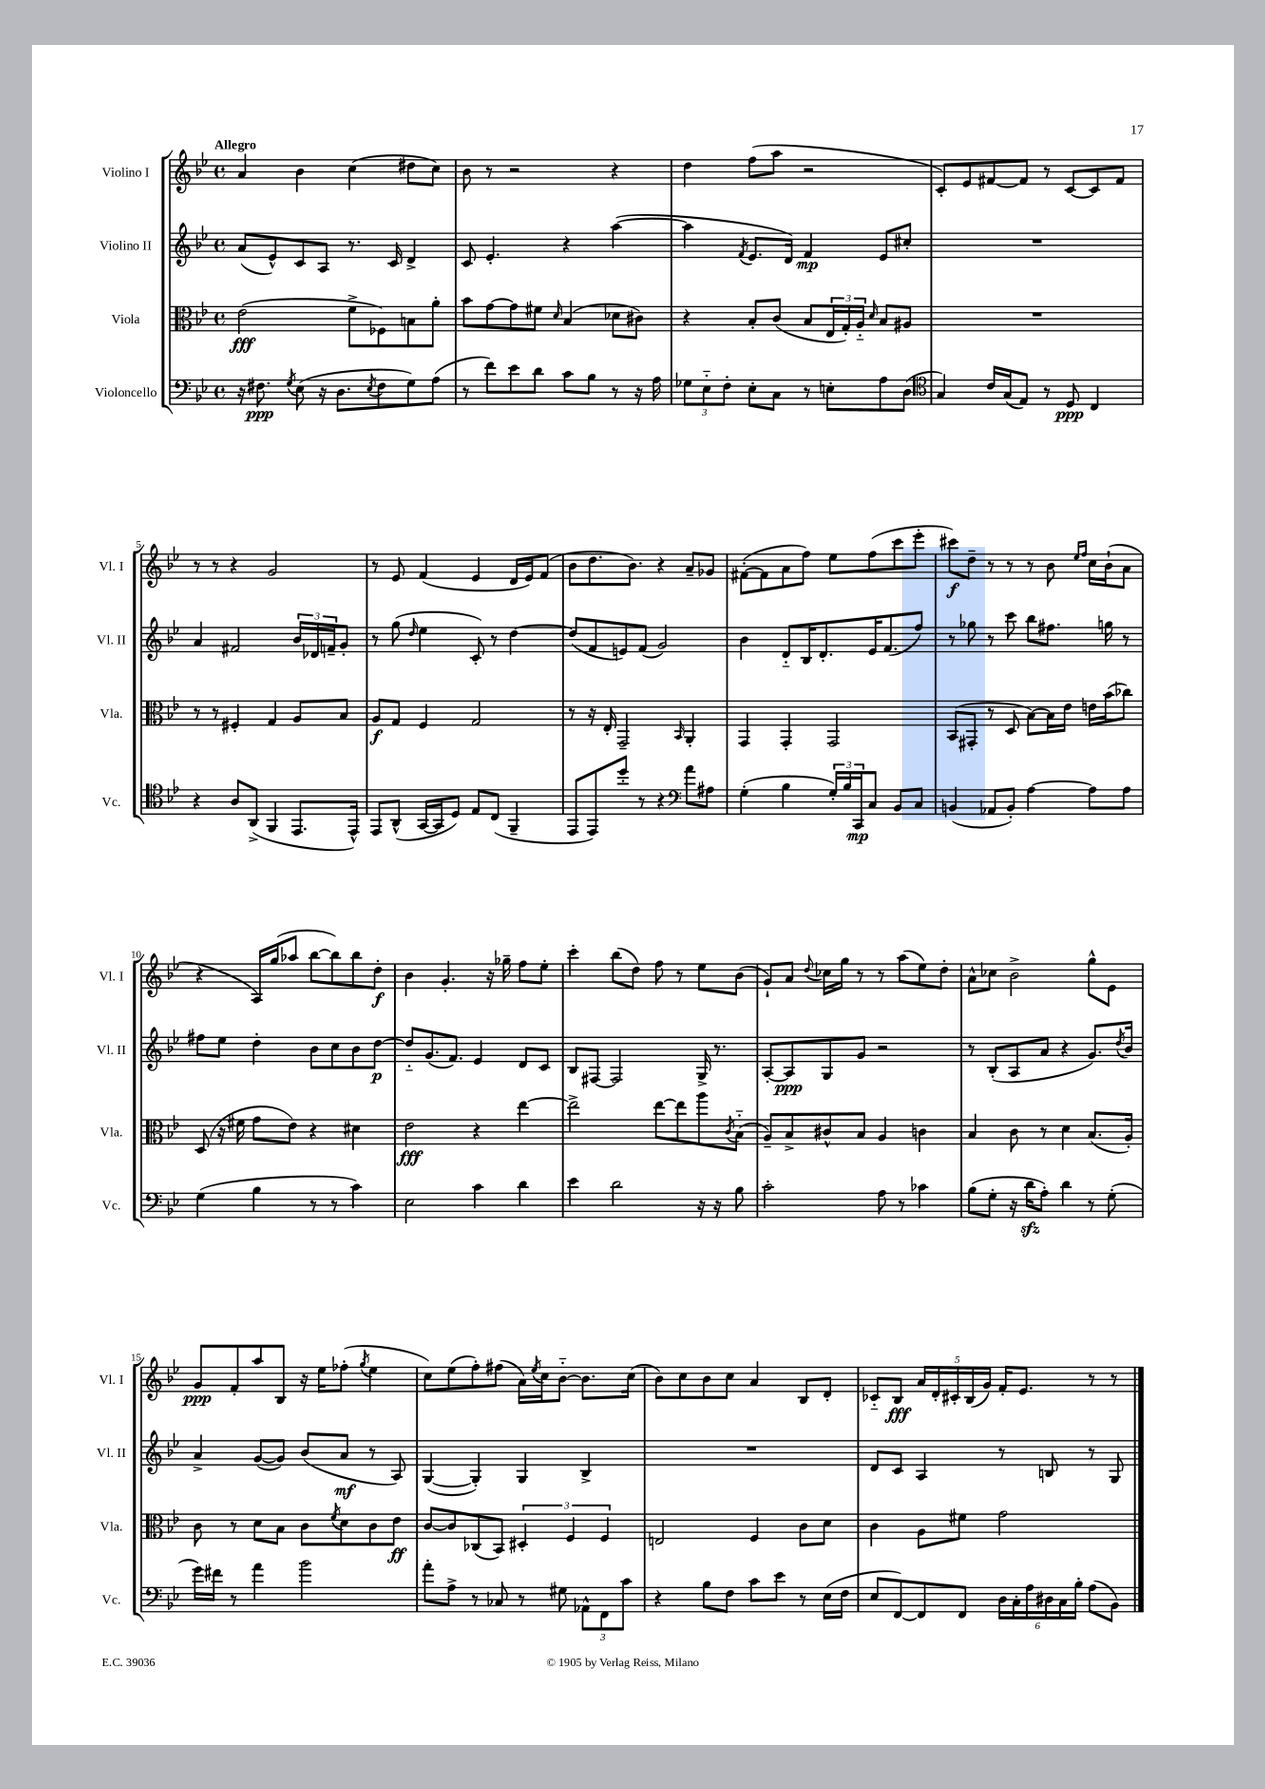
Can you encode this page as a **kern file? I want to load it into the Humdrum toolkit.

**kern	**kern	**kern	**kern
*staff4	*staff3	*staff2	*staff1
*clefF4	*clefC3	*clefG2	*clefG2
*k[b-e-]	*k[b-e-]	*k[b-e-]	*k[b-e-]
*M4/4	*M4/4	*M4/4	*M4/4
*met(c)	*met(c)	*met(c)	*met(c)
16r	(2e-	(8a	4a
8.F#	.	.	.
.	.	8e-^^)	.
8qG	.	.	.
(8E-	.	8c	4b-
16r	.	8A	.
8.D	.	.	.
.	8f^	8.r	(4cc
8qE-	.	.	.
8F#	8F-)	.	.
.	.	16c	.
8G)	8B	4d^	8dd#
(8A	8a'	.	8cc)
=	=	=	=
8r	8b-	8c	8b-
8f)	[8g	4.e-'	8r
8e-	8g]	.	2r
8d	8f#	.	.
.	16qqd	.	.
8c	(4B-	4r	.
8B-	.	.	.
8r	8d-	([4aa	4r
16r	8c#)	.	.
16A	.	.	.
=	=	=	=
12G-	4r	4aa]	4dd
12E-'~	.	.	.
12F'	.	.	.
.	.	8qf	.
8E-'	8B-'	8.e-	(8ff
8C	(8c	.	8aa
.	.	16d)	.
8r	8B-	4f	2r
8E'	24E-	.	.
.	24G')	.	.
.	24A'~	.	.
.	16qqd	.	.
8A	8B-	8e-	.
(8D	8A#	8cc#'	.
=	=	=	=
*clefC4	*	*	*
4G)	1r	1r	8c')
.	.	.	8e-
16c	.	.	[8f#
(16G	.	.	.
8E-)	.	.	8f#]
8r	.	.	8r
8D	.	.	[8c
4C	.	.	8c]
.	.	.	8f#
=	=	=	=
4r	8r	4a	8r
.	8r	.	8r
8A	4F#'	2f#	4r
(8AA^	.	.	.
4FF	4G	.	2g
8.EE-	8A	24b-	.
.	.	24d-	.
.	.	24f~	.
.	8B-	8g'	.
16EE-^^)	.	.	.
=	=	=	=
8EE-	8A	8r	8r
(8AA^^	8G	(8gg	8e-
.	.	16qqdd	.
[16GG	4F	4ee-	(4f
16GG]	.	.	.
8D)	.	.	.
8E-	2G	8c')	4e-
(8C	.	8r	.
4FF~	.	[4dd	16d
.	.	.	16e-)
.	.	.	(8f
=	=	=	=
8EE-	8r	(8dd]	8b-
8EE-)	16r	8f	8.dd
.	16E-'	.	.
8dd'	2GG~	8e)	.
.	.	.	8.b-)
8r	.	(8f	.
4r	.	2g)	4r
*clefF4	*	*	*
.	16qqBB-	.	.
8a	4AA'	.	8a~
8A#	.	.	8g-
=	=	=	=
(4G'	4GG	4b-	([8f#'
.	.	.	8f#]
4B-	4GG'	8d'~	8a
.	.	16B-	8ff)
.	.	8.d'	.
24G')	2GG	.	8ee-
24B-	.	.	.
24CC	.	.	.
8C	.	16e-	(8ff
.	.	(8.f	.
8BB-	.	.	8ccc
8C	.	8ff)	8eee-'
=	=	=	=
(4BB	(8BB-	8r	8ccc#)
.	8GG#'	8gg-	8dd~
8AA-	8r	8r	8r
8BB')	8D	8ccc	8r
[4A	[8B-)	8bb-	8r
.	16B-]	8.ff#	8b-
.	16e-	.	.
.	.	.	16qqee-
.	.	.	16qqff
8A]	16e	.	16cc
.	(16b-	16gg	(16b-`
8A	8cc-)	8r	8a
=	=	=	=
(4G	(8D	8ff#	4r
.	16r	8ee-	.
.	16f#	.	.
4B-	8g	4dd'	16A)
.	.	.	(16gg
.	8e-)	.	8aa-
8r	4r	8b-	[8bb-
8r	.	8cc	8bb-])
4c)	4d#	8b-	8bb-
.	.	[8dd	8dd'
=	=	=	=
2E-	2e-	8dd'~]	4b-
.	.	(8.g	.
.	.	.	4.g'
.	.	8.f)	.
4c	4r	4e-	.
.	.	.	16r
.	.	.	16gg-~
4d	[4ee-	8d	8ff
.	.	8c	8ee-'
=	=	=	=
4e-	2ee-^]	8B-	4ccc'
.	.	[8F#	.
2d	.	2F#]	(8bb-
.	.	.	8dd)
.	[8ee-	.	8ff
.	8ee-]	.	8r
16r	8aa	16G^	8ee-
16r	.	8.r	.
.	8qc	.	.
8B-	(8B-'~	.	(8b-
=	=	=	=
2c'	8A~)	[8A'	8g`)
.	8B-^	8A]	8a
.	.	.	8qqdd
.	8c#^^	8G	16cc-
.	.	.	16gg
.	8B-	8g	8r
8A	4A	2r	8r
8r	.	.	(8aa
4c-	4c	.	8ee-)
.	.	.	8dd'
=	=	=	=
(8B-	4B-	8r	8a^^
8G'	.	(8B-'	8cc-
16r	8c	8A	2b-^
16d	.	.	.
8A')	8r	8a	.
4d	4d	4r	.
8r	(8.B-	8.g)	8gg^^
(8G'	.	.	8e-
.	.	8qdd	.
.	16A')	16b-	.
=	=	=	=
16g)	8c	4a^	8g
16f#	.	.	.
8r	8r	.	8f'
4a	8d	([8g	8aa
.	8B-	8g])	8B-
2b-	8c	(8b-	16r
.	.	.	16ee-
.	8qf	.	.
.	8d	8a	(8ff-'
.	.	.	8qgg
.	8c	8r	4ee-
.	8e-	8A)	.
=	=	=	=
8a'	[8c	([4G	8cc)
8A^	8c]	.	(8ee-
8r	(8C-	4G'])	8ff')
8C-	8BB-)	.	(8ff#
8r	6D#'	4G	16a)
.	.	.	8qee-
.	.	.	16cc
8G#	.	.	[8b-'~
.	6F	.	.
12AA-^^	.	4B-^	8.b-]
12FF	6F	.	.
12c	.	.	.
.	.	.	(16cc
=	=	=	=
4r	2E	1r	8b-)
.	.	.	8cc
8B-	.	.	8b-
8F	.	.	8cc
8c	4F	.	4a
8e-	.	.	.
8r	8c	.	8B-
(16E-	8d	.	8d'
16F	.	.	.
=	=	=	=
8E-	4c	8d	8c-'~
[8FF)	.	8c	8B-
8FF]	8A	4A	20a
.	.	.	20d'
.	.	.	20c#'
8FF	8f#	.	.
.	.	.	(20B-
.	.	.	20g)
24D	2g	8r	16f'
24C'	.	.	.
.	.	.	8.e-
24A	.	.	.
24D#	.	8B	.
24C	.	.	.
24B-'	.	.	.
(8A	.	8r	8r
8BB-)	.	8G	8r
==	==	==	==
*-	*-	*-	*-
